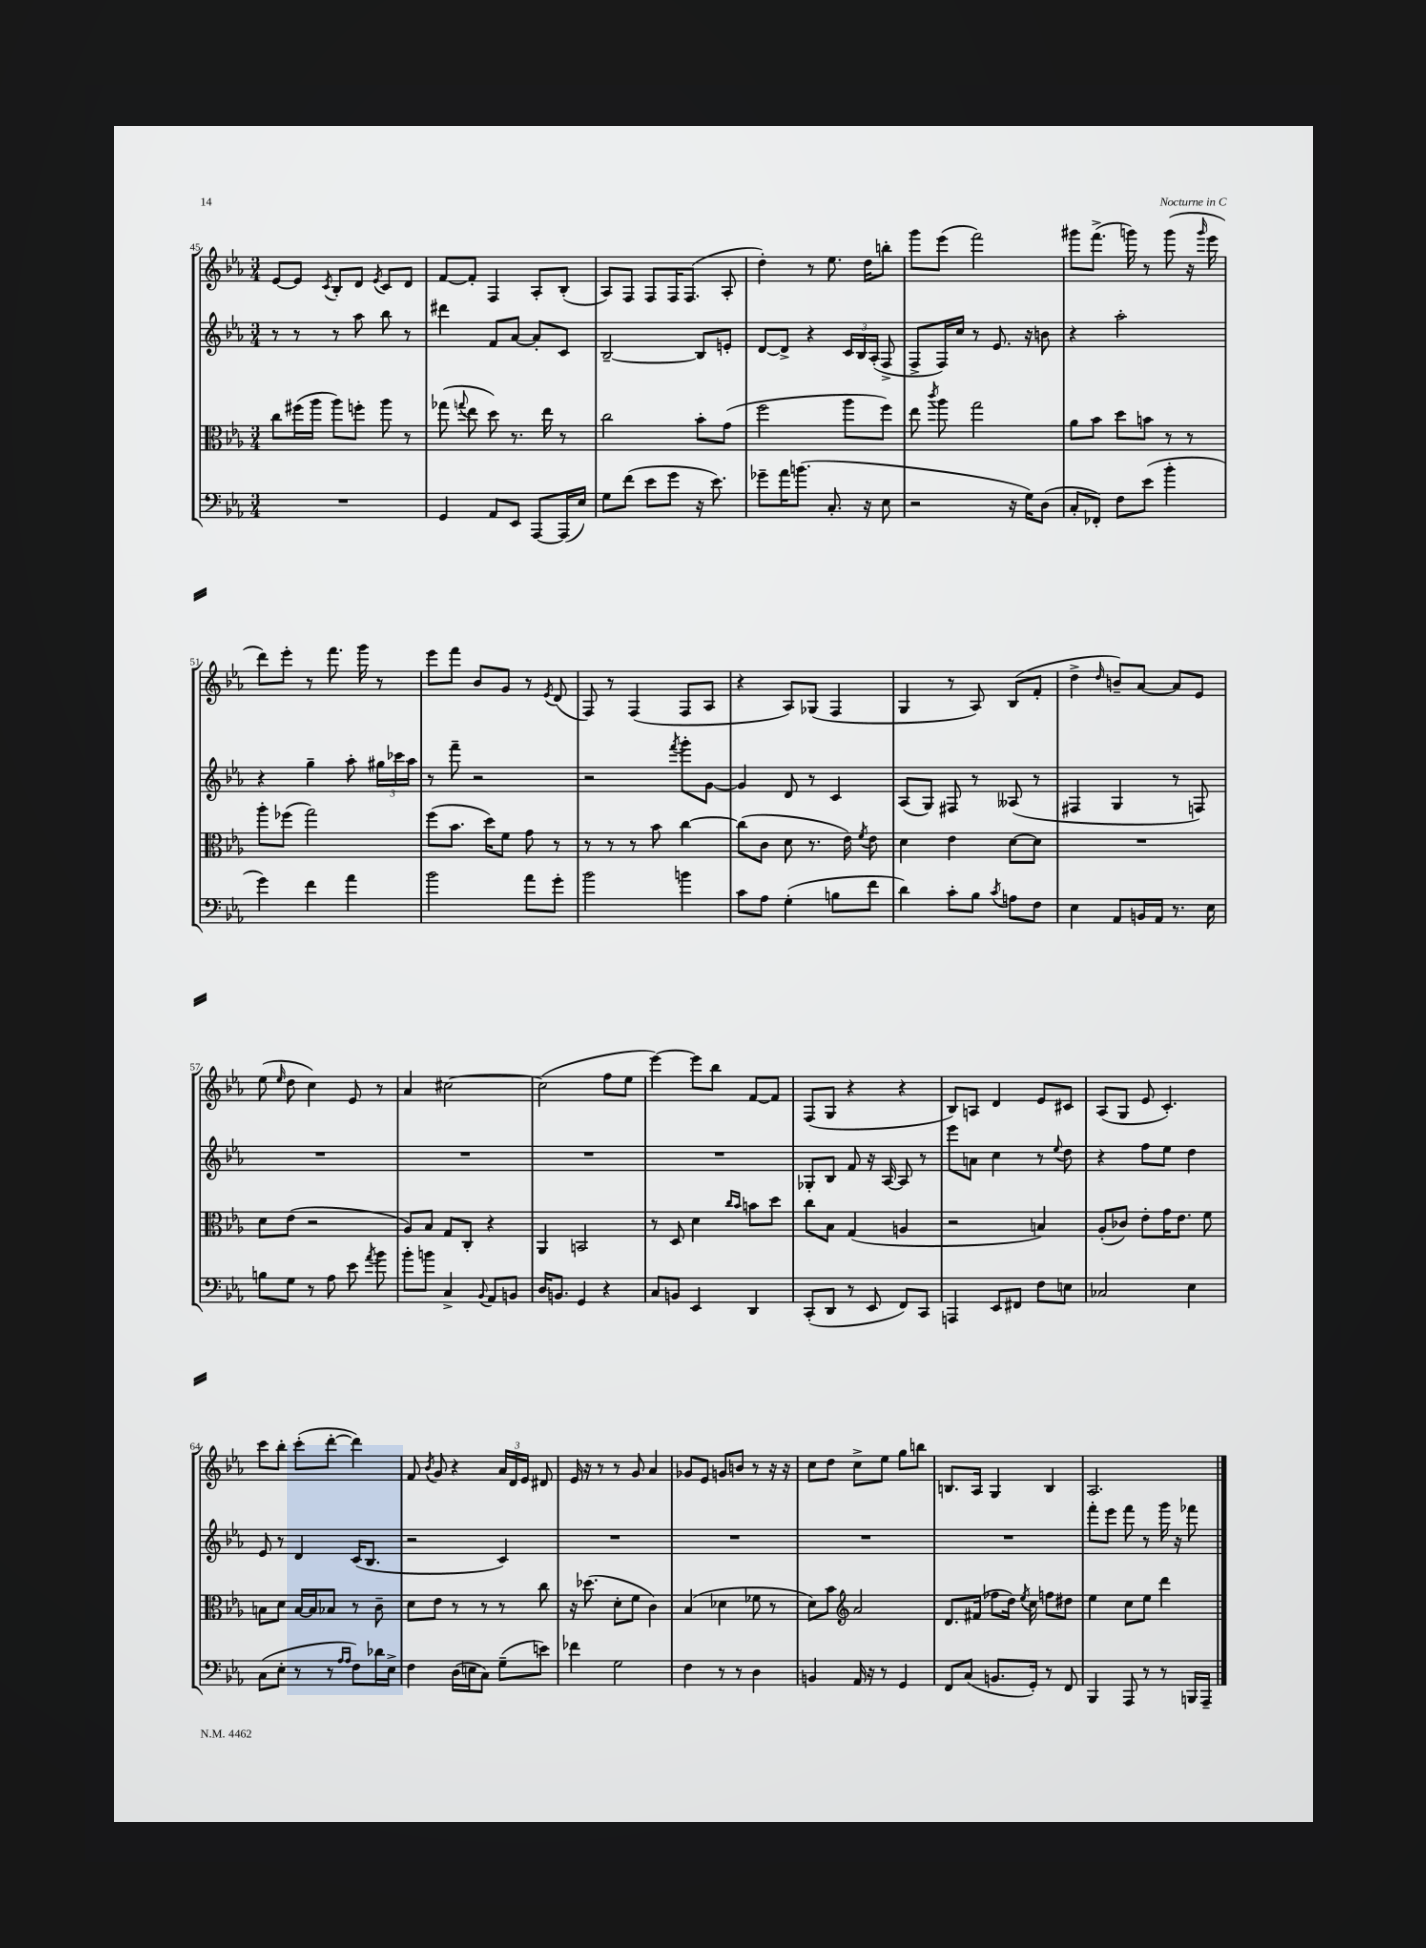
<<
\new StaffGroup <<
\new Staff = "s0" {
    \clef treble \key ees \major \numericTimeSignature \time 3/4
    \autoBeamOff ees'8[~ ees'8] \acciaccatura { c'8 } bes8[-. d'8] \acciaccatura { ees'8 } c'8[ d'8] |
    f'8[~ f'8]-. f4 aes8[-. bes8]-.( |
    aes8[) f8] f8[ f16 f8.]( aes8-. |
    d''4-.) r8 ees''8. d''16[ b''8]-. |
    g'''8[ ees'''8]( f'''2) |
    gis'''8[ f'''8.]->( g'''16) r8 g'''8( r16 \grace { g'''16 } ees'''16 |
    d'''8[) ees'''8]-. r8 f'''8. g'''16 r8 |
    ees'''8[ f'''8] bes'8[ g'8] r8 \acciaccatura { ees'8 } d'8( |
    f8) r8 f4( f8[ aes8] |
    r4 aes8[) ges8]( f4 |
    g4 r8 aes8) bes8[( f'8]-. |
    d''4-> \grace { d''16 } b'8[--) aes'8]~ aes'8[ ees'8] |
    ees''8( \grace { ees''16 } d''8 c''4) ees'8 r8 |
    aes'4 cis''2~ |
    cis''2( f''8[ ees''8] |
    ees'''4~) ees'''8[ bes''8] f'8[~ f'8] |
    f8[( g8] r4 r4 |
    bes8[) a8] d'4 ees'8[ cis'8] |
    aes8[( g8] ees'8 c'4.-.) |
    c'''8[ bes''8]-. c'''8[-.( d'''8]~-. d'''4) |
    f'8 \acciaccatura { bes'8 } g'8 r4 \tuplet 3/2 { aes'16[ d'16 ees'16] } dis'8 |
    ees'16 r16 r8 r8 g'8 aes'4 |
    ges'8[ ees'8] g'8[ b'8] r8 r16 r16 |
    c''8[ d''8] c''8[-> ees''8] g''8[ b''8] |
    b8.[ aes16] g4 b4 |
    aes2. \bar "|." |
}
\new Staff = "s1" {
    \clef treble \key ees \major \numericTimeSignature \time 3/4
    \autoBeamOff r8 r8 r8 aes''8 bes''8 r8 |
    dis'''4 f'8[ aes'8]~ aes'8[-. c'8] |
    bes2~-- bes8[ e'8]-. |
    d'8[~ d'8]-> r4 \tuplet 3/2 { c'16[ bes16 aes16]-.( } f8-> |
    f8[-> f16) c''16] r8 ees'8. r16 b'8 |
    r4 aes''2-. |
    r4 g''4-- aes''8-. \tuplet 3/2 { gis''16[ ces'''16 aes''16] } |
    r8 f'''8-- r2 |
    r2 \acciaccatura { f'''8 } g'''8[-. g'8]~ |
    g'4 d'8 r8 c'4 |
    aes8[( g8]) fis8 r8 aeses8( r8 |
    fis4 g4 r8 f8) |
    R2. |
    R2. |
    R2. |
    R2. |
    ges8[-. bes8] f'8 r16 aes16~ aes8 r8 |
    ees'''8[ a'8] c''4 r8 \appoggiatura { ees''8 } d''8 |
    r4 f''8[ ees''8] d''4 |
    ees'8 r8 d'4 c'16[( bes8.] |
    r2 c'4) |
    R2. |
    R2. |
    R2. |
    R2. |
    f'''8[-. ees'''8] f'''8 r8 g'''16 r16 fes'''8 \bar "|." |
}
\new Staff = "s2" {
    \clef alto \key ees \major \numericTimeSignature \time 3/4
    \autoBeamOff c''8[ fis''16( aes''16] aes''8[) f''8]-. aes''8 r8 |
    ges''8( \appoggiatura { g''8 } ees''8 d''8) r8. ees''16 r8 |
    c''2 bes'8[-. g'8]( |
    f''2 aes''8[ f''8]) |
    ees''8 \acciaccatura { c'''8 } aes''8 g''2 |
    aes'8[ bes'8] d''8[ b'8] r8 r8 |
    aes''8[-. fes''8]( g''2) |
    f''8[( bes'8.] d''16[) f'8] g'8 r8 |
    r8 r8 r8 bes'8 c''4~ |
    c''8[( c'8] d'8 r8. ees'16) \acciaccatura { f'8 } ees'8 |
    d'4 ees'4 d'8[~ d'8] |
    R2. |
    d'8[ ees'8]( r2 |
    aes8[) bes8] g8[ c8]-. r4 |
    aes,4 b,2 |
    r8 d8 d'4 \grace { c''16[ bes'16] } b'8[ d''8] |
    c''8[ bes8] g4( a4 |
    r2 b4) |
    aes8[-.( ces'8]) ees'8[-. g'16 ees'8.] f'8 |
    b8[ d'8] b16[~ b16 bes8] r8 c'8-- |
    d'8[ ees'8] r8 r8 r8 c''8 |
    r16 des''8.( d'8[-. f'8] c'4) |
    bes4( des'4 fes'8 r8 |
    d'8[) bes'8] \clef treble aes'2 |
    d'8.[ fis'16]( fes''8[ d''16]) \acciaccatura { ees''8 } c''16 f''8[ dis''8] |
    ees''4 c''8[ ees''8] d'''4 \bar "|." |
}
\new Staff = "s3" {
    \clef bass \key ees \major \numericTimeSignature \time 3/4
    \autoBeamOff R2. |
    g,4 aes,8[ ees,8] aes,,8[~ aes,,16( ees16]) |
    g8[ f'8]( ees'8[ g'8] r16 ees'8.) |
    ges'8[-- aes'16 b'8.]( c8.-. r16 ees8 |
    r2 r16 g16[) d8]( |
    c8[-. fes,8]-.) f8[ ees'8]( bes'4-. |
    g'4) f'4 aes'4 |
    bes'2 aes'8[ g'8]-. |
    bes'2 b'4 |
    c'8[ aes8] g4-.( b8[ f'8] |
    d'4) c'8[-. bes8] \acciaccatura { c'8 } a8[ f8] |
    ees4 aes,8[ b,16 aes,16] r8. ees16 |
    b8[ g8] r8 aes8 ees'8 \acciaccatura { aes'8 } bes'8 |
    bes'8[-. b'8] c4-> \appoggiatura { bes,8 } aes,8[ b,8] |
    d16[ b,8.] g,4 r4 |
    c8[ b,8] ees,4 d,4 |
    c,8[-.( d,8] r8 ees,8 f,8[) c,8] |
    a,,4 ees,8[ fis,8] f8[ e8] |
    ces2 ees4 |
    c8[( ees8]-. r8 r8 \grace { aes16[ aes16] } f8[) des'16 ees16]-> |
    f4 d16[( e16 c8]) g8[--( e'8]) |
    fes'4 g2 |
    f4 r8 r8 d4 |
    b,4 aes,16 r16 r8 g,4 |
    f,8[ c8]( b,8.[ g,16]-.) r8 f,8 |
    bes,,4 aes,,8 r8 r8 b,,16[ aes,,16]-- \bar "|." |
}
>>
>>
\layout { \context { \Score currentBarNumber = #45 } }
